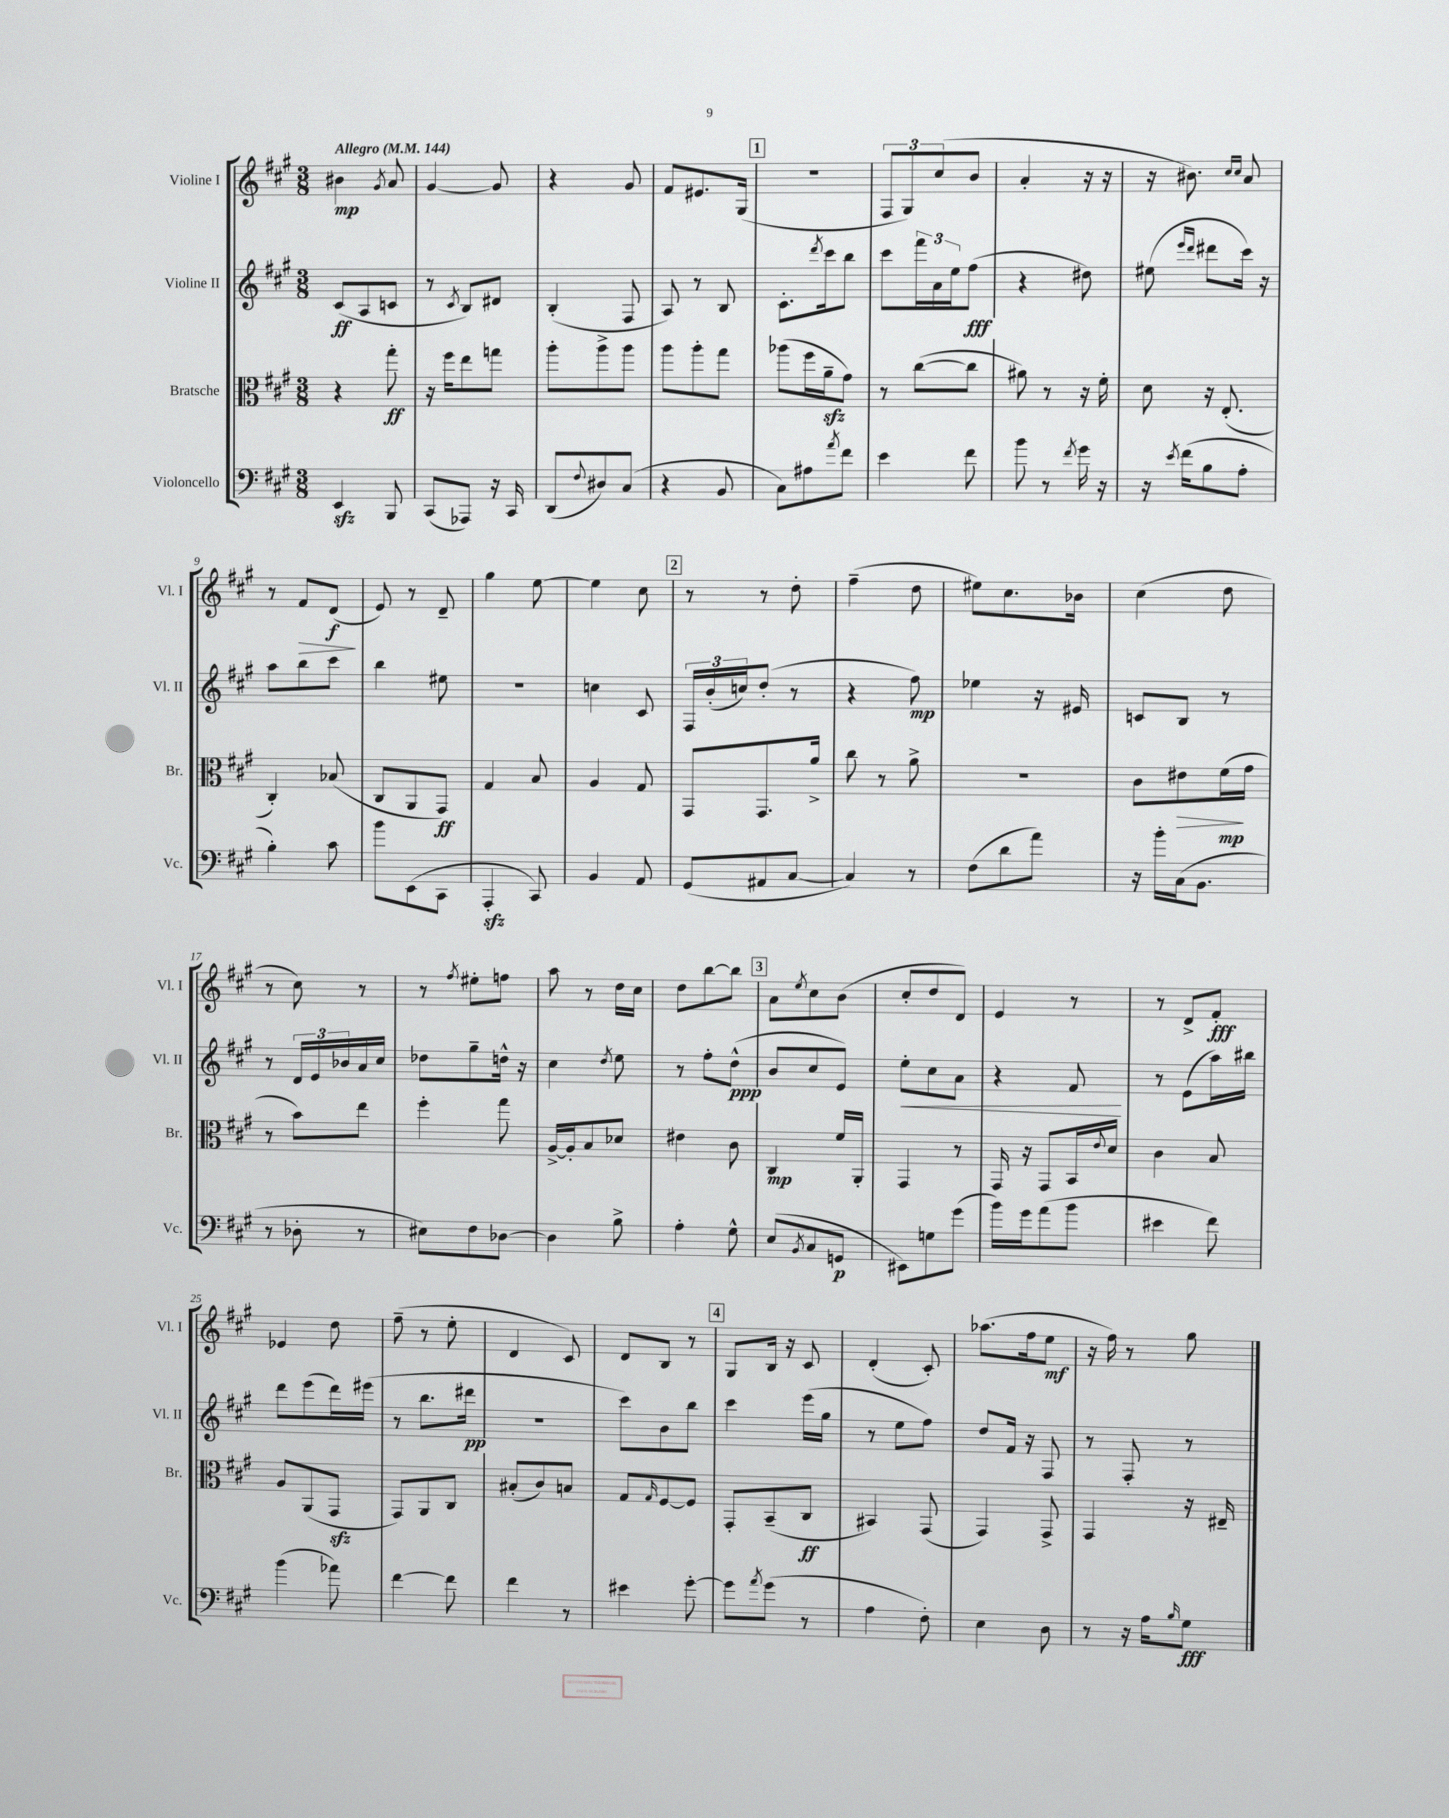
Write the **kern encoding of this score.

**kern	**dynam	**kern	**dynam	**kern	**dynam	**kern	**dynam
*part4	*part4	*part3	*part3	*part2	*part2	*part1	*part1
*staff4	*staff4	*staff3	*staff3	*staff2	*staff2	*staff1	*staff1
*I"Violoncello	*	*I"Bratsche	*	*I"Violine II	*	*I"Violine I	*
*I'Vc.	*	*I'Br.	*	*I'Vl. II	*	*I'Vl. I	*
*clefF4	*	*clefC3	*	*clefG2	*	*clefG2	*
*k[f#c#g#]	*	*k[f#c#g#]	*	*k[f#c#g#]	*	*k[f#c#g#]	*
*M3/8	*	*M3/8	*	*M3/8	*	*M3/8	*
*MM144	*	*MM144	*	*MM144	*	*MM144	*
=1	=1	=1	=1	=1	=1	=1	=1
!	!	!	!	!	!	!LO:TX:a:B:t=Allegro	!
4EEzz/	.	4r	.	(8c#/L	ff	4b#X\	mp
.	.	.	.	8A/	.	.	.
.	.	.	.	.	.	8qg#/	.
8BBB/	.	8gg#'\	ff	8cn/J	.	8a/	.
=2	=2	=2	=2	=2	=2	=2	=2
(8CC#/L	.	16r	.	8r	.	[4g#/	.
.	.	16ff#\KL	.	.	.	.	.
.	.	.	.	8qc#/	.	.	.
8AAA-X/J)	.	8ee\	.	8B/L)	.	.	.
16r	.	8ggn\J	.	8d#X/J	.	8g#/]	.
16CC#/	.	.	.	.	.	.	.
=3	=3	=3	=3	=3	=3	=3	=3
(8DD/L	.	8aa'\L	.	(4B'/	.	4r	.
8qqF#/	.	.	.	.	.	.	.
8D#X/)	.	8aa^\	.	.	.	.	.
(8C#/J	.	8aa\J	.	8F#/	.	8g#/	.
=4	=4	=4	=4	=4	=4	=4	=4
4r	.	8aa\L	.	8A/)	.	8f#/L	.
.	.	8aa'\	.	8r	.	8.e#X/	.
8BB/	.	8gg#\J	.	8B/	.	.	.
.	.	.	.	.	.	(16G#/Jk	.
!!LO:REH:place=s1:t=1
=5	=5	=5	=5	=5	=5	=5	=5
8C#\L)	.	(8aa-X\L	.	8.c#'\L	.	4.r	.
8A#X\	.	16ff#\L	.	.	.	.	.
.	.	.	.	8qddd/	.	.	.
.	.	16azz~\J	.	16ccc#\k	.	.	.
8qa/	.	.	.	.	.	.	.
8f#\J	.	8g#\J)	.	8bb\J	.	.	.
=6	=6	=6	=6	=6	=6	=6	=6
4e\	.	8r	.	8ccc#\L	.	12F#/L	.
.	.	.	.	.	.	12G#/)	.
.	.	([8cc#\L	.	24fff#\L	.	.	.
.	.	.	.	24a\	.	(12cc#/	.
.	.	.	.	24ee\J	.	.	.
8f#\	.	8cc#\J]	.	(8ff#\J	fff	8b/J	.
=7	=7	=7	=7	=7	=7	=7	=7
8b\	.	8a#X\)	.	4r	.	4a'/	.
8r	.	8r	.	.	.	.	.
8qf#/	.	.	.	.	.	.	.
16g#\	.	16r	.	8dd#X\)	.	16r	.
16r	.	16f#'\	.	.	.	16r	.
=8	=8	=8	=8	=8	=8	=8	=8
16r	.	8d\	.	(8ee#X\	.	16r	.
8qe/	.	.	.	.	.	.	.
(16f#\KL	.	.	.	.	.	8.b#X\)	.
.	.	.	.	16qqeee/LL	.	.	.
.	.	.	.	16qqddd/JJ	.	.	.
8B\	.	16r	.	8ddd#X\L	.	.	.
.	.	(8.E'/	.	.	.	.	.
.	.	.	.	.	.	16qqcc#/LL	.
.	.	.	.	.	.	16qqcc#/JJ	.
8A'\J	.	.	.	16ccc#\Jk)	.	8a/	.
.	.	.	.	16r	.	.	.
!!LO:LB:g=z
=9	=9	=9	=9	=9	=9	=9	=9
4B'\)	.	4C#'/)	.	8aa\L	.	8r	.
!	!	!	!	!	!	!	!LO:HP:b
.	.	.	.	8bb\	.	8f#/L	>
8c#\	.	(8B-X/	.	8ccc#\J	.	(8d/J	f
.	.	.	.	.	.	.	]
=10	=10	=10	=10	=10	=10	=10	=10
8b\L	.	8C#/L	.	4bb\	.	8e/)	.
(8EE\	.	8AA/	.	.	.	8r	.
8CC#\J	.	8GG#/J)	ff	8ee#X\	.	8d~/	.
=11	=11	=11	=11	=11	=11	=11	=11
4AAAzz'/	.	4G#/	.	4.r	.	4gg#\	.
8CC#/)	.	8B/	.	.	.	[8ee\	.
=12	=12	=12	=12	=12	=12	=12	=12
4BB/	.	4A/	.	4ccn\	.	4ee\]	.
8AA/	.	8G#/	.	8c#/	.	8cc#\	.
!!LO:REH:place=s1:t=2
=13	=13	=13	=13	=13	=13	=13	=13
(8GG#/L	.	8GG#/L	.	24F#/LL	.	8r	.
.	.	.	.	(24b'/	.	.	.
.	.	.	.	24ccn/J)	.	.	.
8AA#X/	.	8.GG#/	.	(8dd'/J	.	8r	.
[8C#/J	.	.	.	8r	.	8dd'\	.
.	.	16a^/Jk	.	.	.	.	.
=14	=14	=14	=14	=14	=14	=14	=14
4C#/])	.	8cc#\	.	4r	.	(4ff#~\	.
.	.	8r	.	.	.	.	.
8r	.	8a^\	.	8ff#\)	mp	8dd\	.
=15	=15	=15	=15	=15	=15	=15	=15
(8F#\L	.	4.r	.	4ee-X\	.	8ee#X\L)	.
8d\	.	.	.	.	.	8.cc#\	.
8a\J)	.	.	.	16r	.	.	.
.	.	.	.	16e#X/	.	16b-X\Jk	.
=16	=16	=16	=16	=16	=16	=16	=16
16r	.	8c#\L	.	8cn/L	.	(4cc#\	.
16b'\LL	.	.	.	.	.	.	.
!	!	!	!LO:HP:b	!	!	!	!
(16C#\J	.	8e#X\	>	8B/J	.	.	.
8.BB\J	.	.	.	.	.	.	.
.	.	(16f#\L	mp	8r	.	8dd\	.
.	.	16g#\JJ	]	.	.	.	.
!!LO:LB:g=z
=17	=17	=17	=17	=17	=17	=17	=17
8r	.	8r	.	8r	.	8r	.
8D-X'\	.	8b\L)	.	24d/LL	.	8cc#\)	.
.	.	.	.	24e/	.	.	.
.	.	.	.	24b-X/	.	.	.
8r	.	8ee\J	.	16a/	.	8r	.
.	.	.	.	16cc#/JJ	.	.	.
=18	=18	=18	=18	=18	=18	=18	=18
8E#X\L)	.	4ff#'\	.	8dd-X\L	.	8r	.
.	.	.	.	.	.	8qff#/	.
8F#\	.	.	.	8gg#~\	.	8ee#X'\L	.
[8D-X\J	.	8gg#\	.	16ddn^^\Jk	.	8ffn\J	.
.	.	.	.	16r	.	.	.
=19	=19	=19	=19	=19	=19	=19	=19
4D-\]	.	[16A^/LL	.	4cc#\	.	8aa\	.
.	.	16A'/J]	.	.	.	.	.
.	.	8B/	.	.	.	8r	.
.	.	.	.	8qdd/	.	.	.
8B^\	.	8d-X/J	.	8ee\	.	16dd\LL	.
.	.	.	.	.	.	16cc#\JJ	.
=20	=20	=20	=20	=20	=20	=20	=20
4A'\	.	4e#X\	.	8r	.	8dd\L	.
.	.	.	.	8ff#'\L	.	[8bb\	.
8G#^^\	.	8c#\	.	(8dd^^\J	ppp	8bb\J]	.
!!LO:REH:place=s1:t=3
=21	=21	=21	=21	=21	=21	=21	=21
(8E/L	.	4C#/	mp	8b/L	.	8a\L	.
8qBB/	.	.	.	.	.	8qee/	.
8C#/	.	.	.	8cc#/	.	8cc#\	.
8GGn/J	p	16f#/LL	.	8e/J)	.	(8b\J	.
.	.	16AA'/JJ	.	.	.	.	.
=22	=22	=22	=22	=22	=22	=22	=22
!	!	!	!	!	!LO:HP:b	!	!
8EE#X\L)	.	4GG#/	.	8ee'\L	<	8cc#'/L	.
8Gn\	.	.	.	8cc#\	.	8dd/	.
(8g#\J	.	8r	.	8a\J	.	8d/J)	.
=23	=23	=23	=23	=23	=23	=23	=23
16b\LL)	.	16GG#/	.	4r	.	4e/	.
16g#\J	.	16r	.	.	.	.	.
(8a\	.	8GG#/L	.	.	.	.	.
8b\J	.	16BB/L	.	8f#/	.	8r	.
.	.	8qqe/	.	.	.	.	.
.	.	16d/JJ	.	.	.	.	.
.	.	.	.	.	[	.	.
=24	=24	=24	=24	=24	=24	=24	=24
4e#X\	.	4c#\	.	8r	.	8r	.
.	.	.	.	(8e\L	.	8d^/L	.
8f#\)	.	8B/	.	16aa\L)	.	8f#'/J	fff
.	.	.	.	16bb#X\JJ	.	.	.
!!LO:LB:g=z
=25	=25	=25	=25	=25	=25	=25	=25
(4b\	.	8A/L	.	8ddd\L	.	4e-X/	.
.	.	(8AA/	.	(8eee\	.	.	.
8a-X\)	.	8GG#zz/J	.	16ddd\L)	.	8dd\	.
.	.	.	.	(16eee#X\JJ	.	.	.
=26	=26	=26	=26	=26	=26	=26	=26
[4f#\	.	8GG#/L)	.	8r	.	(8ff#~\	.
.	.	8AA/	.	8.bb\L	.	8r	.
8f#\]	.	8C#/J	.	.	.	8ee'\	.
.	.	.	.	16ddd#X\Jk	pp	.	.
=27	=27	=27	=27	=27	=27	=27	=27
4f#\	.	(8B#X'/L	.	4.r	.	4d/	.
.	.	8c#/)	.	.	.	.	.
8r	.	8Bn/J	.	.	.	8c#/)	.
=28	=28	=28	=28	=28	=28	=28	=28
4e#X\	.	8G#/L	.	8ccc#\L)	.	8d/L	.
.	.	16qqG#/	.	.	.	.	.
.	.	[8F#/	.	8b\	.	8B/J	.
[8g#'\	.	8F#/J]	.	8bb\J	.	8r	.
!!LO:REH:place=s1:t=4
=29	=29	=29	=29	=29	=29	=29	=29
8g#\L]	.	8GG#'/L	.	4ccc#\	.	8G#/L	.
8qa/	.	.	.	.	.	.	.
(8g#\J	.	(8BB~/	.	.	.	16B/Jk	.
.	.	.	.	.	.	16r	.
8r	.	8C#/J	ff	(16eee\LL	.	8c#/	.
.	.	.	.	16gg#\JJ	.	.	.
=30	=30	=30	=30	=30	=30	=30	=30
4A\	.	4BB#X/)	.	8r	.	(4d'/	.
.	.	.	.	8ee\L	.	.	.
8F#'\)	.	(8GG#/	.	8ff#\J)	.	8c#'/)	.
=31	=31	=31	=31	=31	=31	=31	=31
4E\	.	4GG#/)	.	8dd/L	.	(8.aa-X\L	.
.	.	.	.	16f#/Jk	.	.	.
.	.	.	.	16r	.	16ff#\k	.
8D\	.	8GG#^/	.	8F#/	.	8ee\J	mf
=32	=32	=32	=32	=32	=32	=32	=32
8r	.	4GG#/	.	8r	.	16r	.
.	.	.	.	.	.	16ff#\)	.
16r	.	.	.	8F#'/	.	8r	.
16A\KL	.	.	.	.	.	.	.
16qqB/	.	.	.	.	.	.	.
8G#\J	fff	16r	.	8r	.	8gg#\	.
.	.	16E#X~/	.	.	.	.	.
==	==	==	==	==	==	==	==
*-	*-	*-	*-	*-	*-	*-	*-
